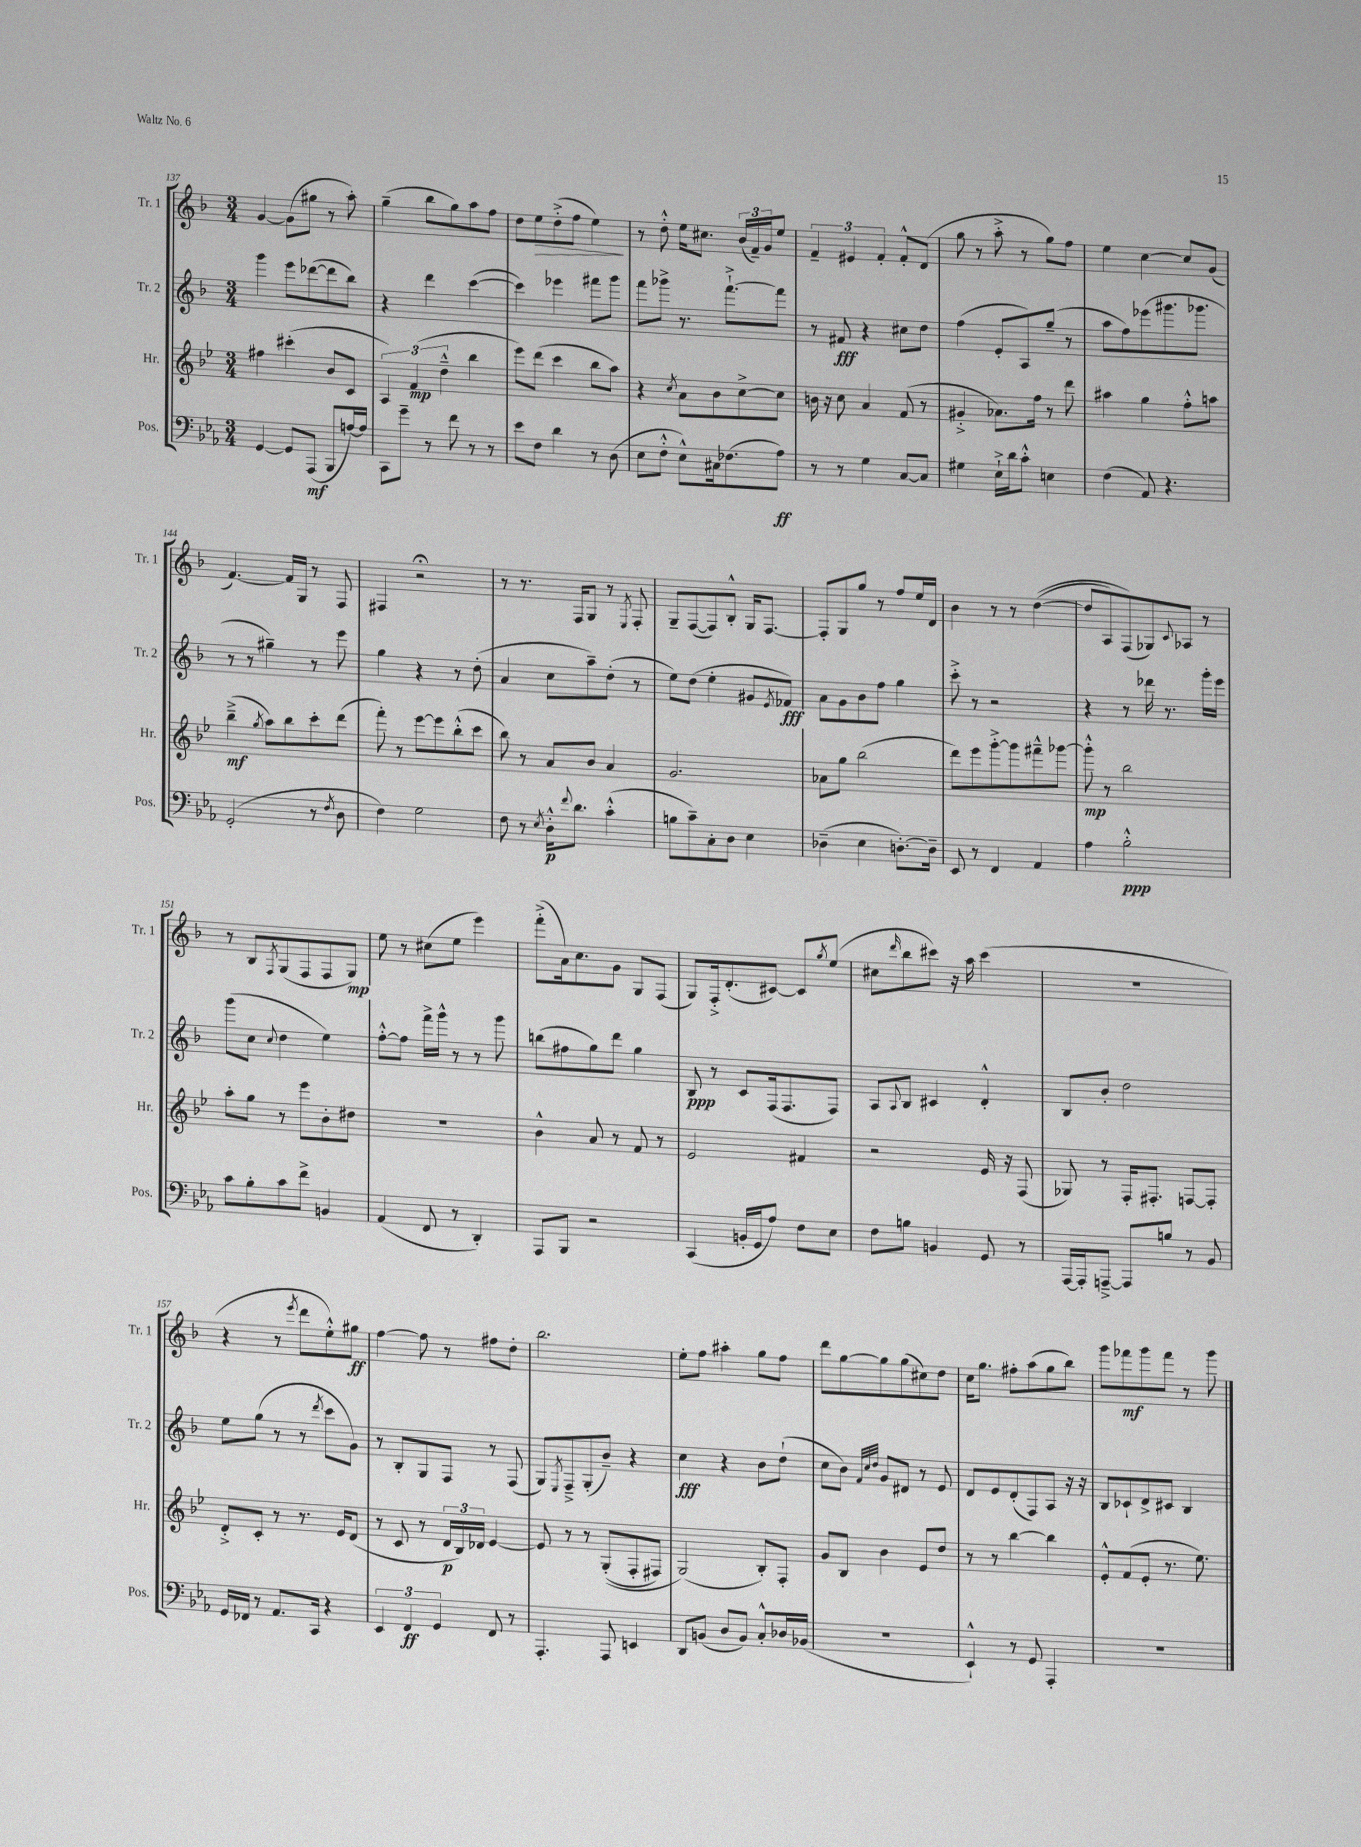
<<
\new StaffGroup <<
\new Staff = "s0" \with { instrumentName = "Tr. 1" shortInstrumentName = "Tr. 1" } {
    \clef treble \key f \major \numericTimeSignature \time 3/4
    g'4~ g'8( gis''8 r8 a''8-.) |
    g''4--( bes''8 g''8) a''8 f''8 |
    d''8 e''8\> d''8-.->( f''8 e''4\!) |
    r8 d''8-.-^ e''16 cis''8. \tuplet 3/2 { bes'16( f'16--) g'16 } e''8 |
    \tuplet 3/2 { f'4-- eis'4 f'4-. } f'8-.-^ d'8( |
    g''8 r8 a''8-.-> r8 g''8) f''8 |
    e''4 c''4~ c''8 g'8( |
    f'4.~) f'16 g16 r8 f8 |
    fis4 r2\fermata |
    r8 r8. f16 g8 r8 \acciaccatura { e8 } f8-. |
    g8-- f8~( f8) bes8-.-^ g16 f8.~ |
    f8-. g8 g''8 r8 f''8 e''16 d'16 |
    bes'4 r8 r8 d''4~(\( |
    d''8 a8) f8(\) ges8) \appoggiatura { c'8 } aes8 r8 |
    r8 bes8 \acciaccatura { f8 } g8( f8 f8 g8\mp) |
    e''8 r8 cis''8( e''8 e'''4) |
    f'''8-.->( a'16) c''8. g'8 g8 f8( |
    g8) f16-.-> d'8.-.( cis'8~) cis'8 \acciaccatura { g''8 } e''8( |
    cis''8 \grace { d'''16 } bes''8 cis'''8) r16 a''16 cis'''4( |
    R2. |
    r4 r8 \acciaccatura { e'''8 } d'''8 e''8-.-^) gis''8\ff |
    f''4~ f''8 r8 fis''8 d''8-. |
    bes''2. |
    e''8-. f''8 ais''4-. g''8 f''8 |
    d'''8 g''8~ g''8 g''8( cis''8) d''8 |
    c''16 g''8. fis''8-. a''8( g''8 bes''8) |
    g'''8 fes'''8\mf g'''8 fes'''8 r8 g'''8 \bar "|." |
}
\new Staff = "s1" \with { instrumentName = "Tr. 2" shortInstrumentName = "Tr. 2" } {
    \clef treble \key f \major \numericTimeSignature \time 3/4
    g'''4 e'''8 des'''8~( des'''8 bes''8) |
    r4 d'''4 c'''4~( |
    c'''4) ees'''4 fis'''8 g'''8 |
    f'''8 ges'''8-> r8. f'''8.~-!-> f'''8 |
    r8 fis'8\fff r4 cis''8 d''8 |
    f''4( e'8-. a8) g''8--( r8 |
    a''8 f''8) ees'''8( gis'''8. ges'''8. |
    r8 r8 gis''4--) r8 e'''8 |
    g''4 r4 r8 d''8-.( |
    a'4 c''8 a''8--) d''8-.( r8 |
    e''8) d''8( e''4-. gis'8 \acciaccatura { e'8 } fes'8\fff) |
    a'8 g'8 bes'8 f''8 g''4 |
    c'''8-.-> r8 r2 |
    r4 r8 des'''16 r8. g'''16-. e'''16 |
    g'''8( c''8 \appoggiatura { c''8 } d''4 e''4) |
    f''8~-.-^ f''8 f'''16-> g'''16-^ r8 r8 g'''8 |
    b''8( fis''8 g''8) d'''8 g''4 |
    bes8\ppp r8 c'8 f16( f8. f8) |
    a8 \appoggiatura { a8 } bes8 cis'4 d'4-.-^ |
    bes8 bes'8-. d''2 |
    e''8 g''8( r8 r8 \acciaccatura { d'''8 } c'''8 g'8) |
    r8 bes8-. g8 f8 r8 f8( |
    g8) \acciaccatura { e8 } f8---> g8-.( bes'8--) r4 |
    c''4\fff r4 bes'8 d''8-!( |
    c''8 bes'8) \grace { f'32 c''32 d''32 } g'8 dis'8 r8 e'8 |
    d'8 e'8 d'8-.( f8) a8 r16 r16 |
    bes8 ces'8-! d'8-> cis'8 bes4 \bar "|." |
}
\new Staff = "s2" \with { instrumentName = "Hr." shortInstrumentName = "Hr." } {
    \clef treble \key bes \major \numericTimeSignature \time 3/4
    fis''4 cis'''4-.( bes'8 c'8 |
    \tuplet 3/2 { a4) f'4\mp( d''4---^ } bes''4 |
    ees'''8) d'''8( c'''4 bes''8 a''8) |
    r4 \acciaccatura { c''8 } a'8 bes'8 c''8~-> c''8 |
    b'16 r16 c''8 a'4 f'8( r8 |
    gis'4-.-> aes'8.) f''16 r8 d'''8 |
    ais''4 g''4 f''8-.-^ a''8 |
    bes''4--->\mf( \acciaccatura { g''8 } a''8) bes''8 c'''8-. d'''8( |
    f'''8-.) r8 ees'''8~ ees'''8 bes''8-.-^( c'''8 |
    bes''8) r8 a'8 bes'8 a'4 |
    g'2. |
    aes'8 g''8 bes''2( |
    d'''8) ees'''8 g'''8~-.-> g'''8 fis'''8---^ ges'''8~ |
    ges'''8-.-^\mp r8 bes''2 |
    a''8-. g''8 r8 ees'''8 bes'8-. dis''8 |
    R2. |
    bes'4-^ a'8 r8 f'8 r8 |
    ees'2 fis'4 |
    r2 ees'16 r16 f8( |
    ges8) r8 f16-. fis8.-. f8~ f8-. |
    d'8-.-> c'8-. r8 r8. ees'16 d'8( |
    r8 c'8 r8 \tuplet 3/2 { d'16\p bes16) des'16 } ees'4~ |
    ees'8 r8 r8 g8-.(\( f8-. fis8) |
    g2(\) bes8-.) f8-. |
    g'8 bes8 bes'4 ees'8 d''8 |
    r8 r8 bes''4~ bes''4 |
    ees'8-.-^ f'8( ees'8-. r8. ees''8.) \bar "|." |
}
\new Staff = "s3" \with { instrumentName = "Pos." shortInstrumentName = "Pos." } {
    \clef bass \key ees \major \numericTimeSignature \time 3/4
    g,4~ g,8 aes,,8\mf( bes,,8 a16~) a16 |
    c,8 g'8-- r8 f'8 r8 r8 |
    ees'8 f8 d'4 r8 d8( |
    ees8 f8-.-^ ees8-^) cis16 fes8.( aes8\ff) |
    r8 r8 g4 c8~ c8 |
    gis4 ees16-!-> d'16 c'8-.-^ e4 |
    f4( aes,8) r4. |
    g,2-.( r8 \acciaccatura { f8 } d8 |
    f4) g2 |
    f8 r8 \acciaccatura { ees8 } d16-.-^\p \appoggiatura { f'8 } d'8. c'4-.-^( |
    b8 c'8--) c8-. d8 ees4 |
    des4--( ees4 d8.~-.) d16-- |
    ees,8 r8 f,4 aes,4 |
    aes4 bes2-.-^\ppp |
    c'8 bes8-. c'8 f'8-> b,4 |
    aes,4( f,8 r8 d,4-.) |
    aes,,8 bes,,8 r2 |
    c,4( b,16-. g,16 aes8) f8 ees8 |
    f8 b8 b,4 g,8 r8 |
    aes,,16~ aes,,16-. a,,8~---> a,,8 b8 r8 bes,8 |
    g,16 fes,16 r8 aes,8. c,16 r4 |
    \tuplet 3/2 { ees,4 f,4\ff g,4 } f,8 r8 |
    aes,,4.-. aes,,8 e,4 |
    d,8 b,8( d8 b,8) c8-.-^ des16 bes,16( |
    R2. |
    ees,4-!-^) r8 g,8 aes,,4-. |
    R2. \bar "|." |
}
>>
>>
\layout { \context { \Score currentBarNumber = #137 } }
